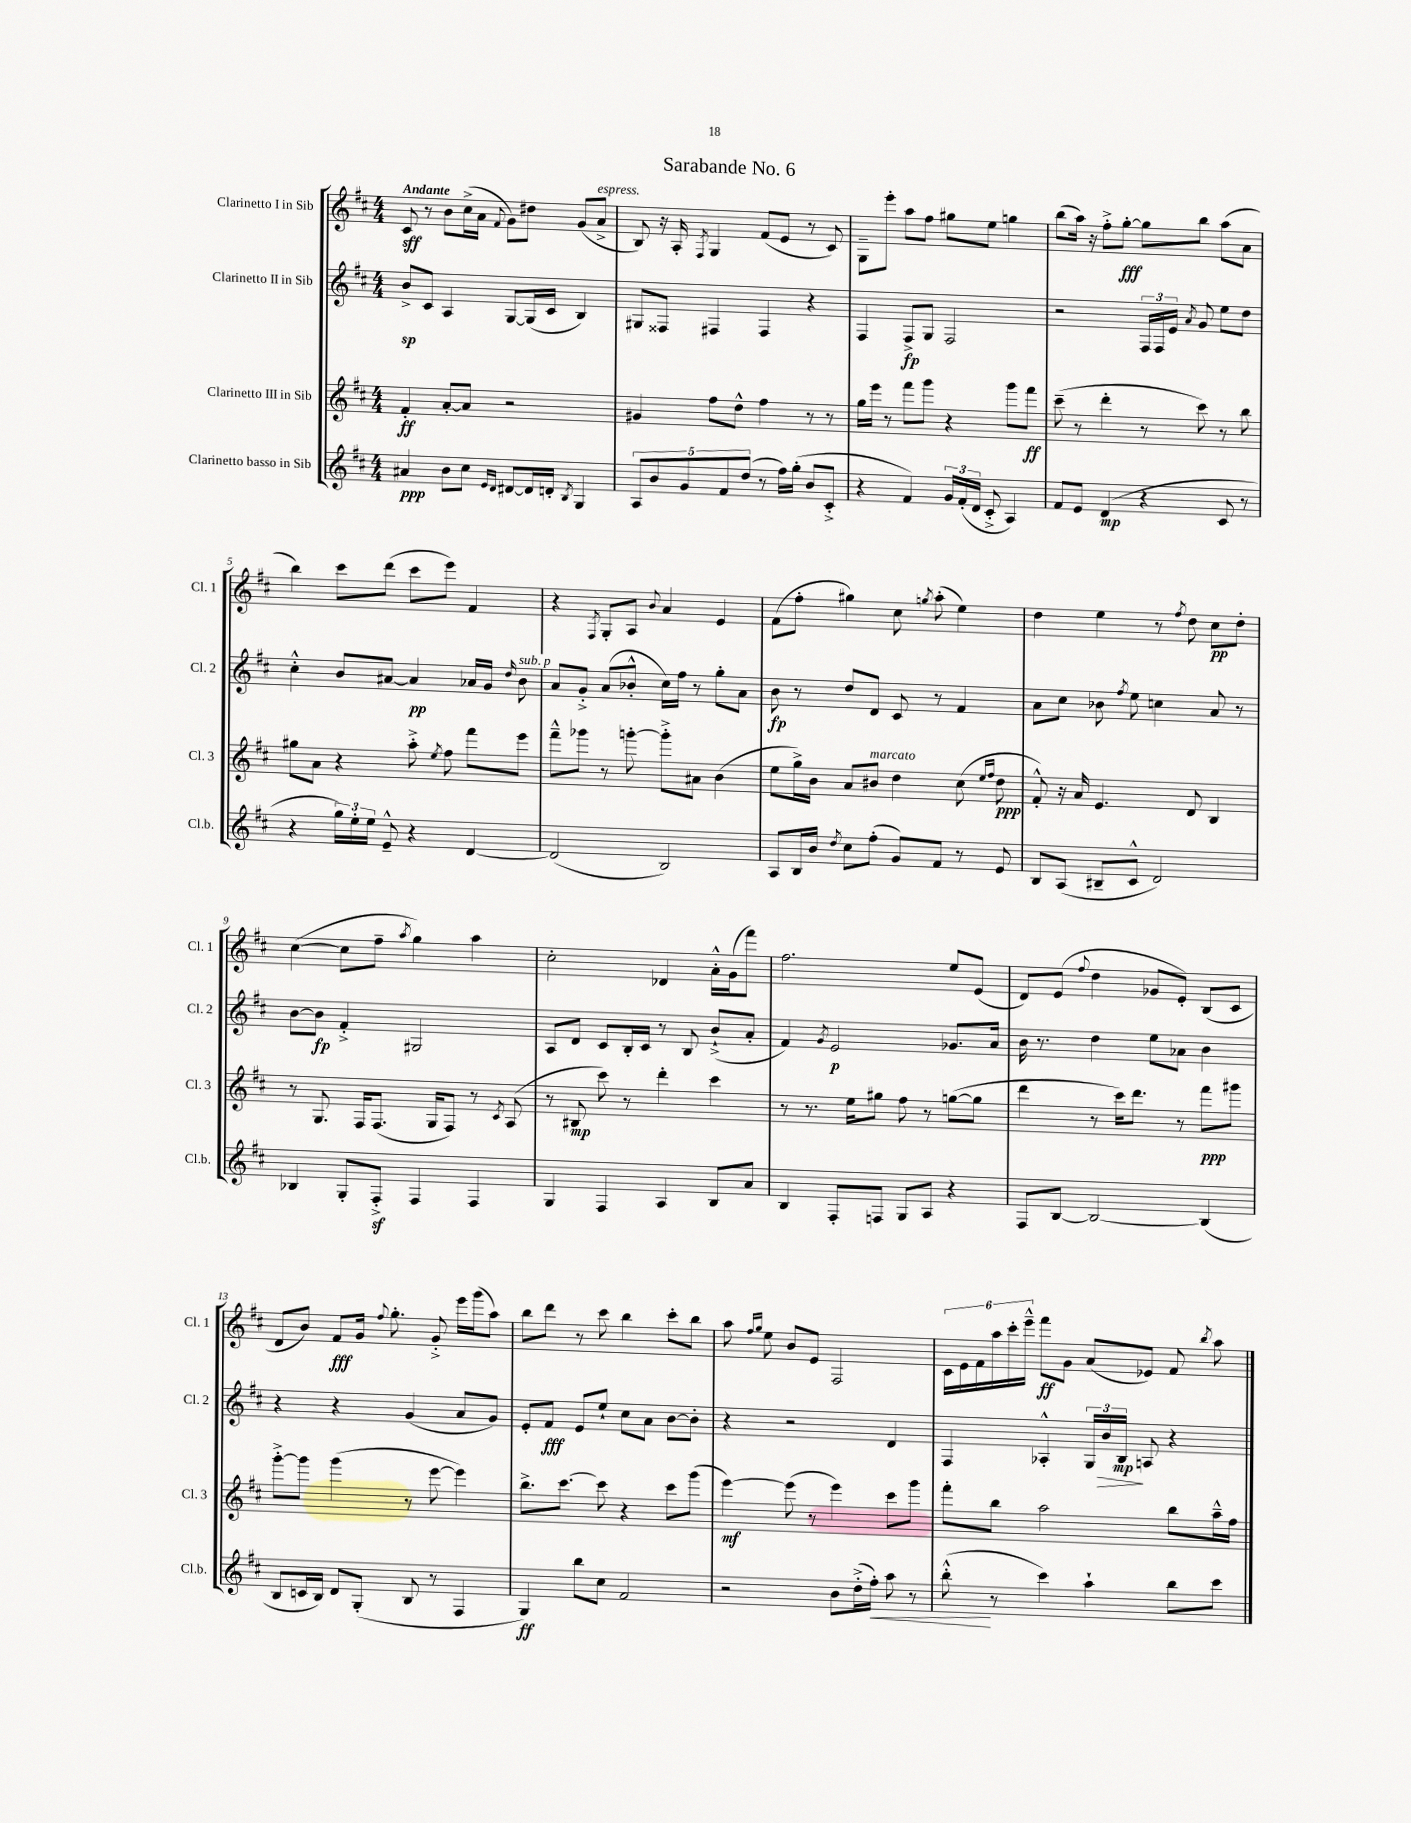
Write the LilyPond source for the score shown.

\header { title = "Sarabande No. 6" }
<<
\new StaffGroup <<
\new Staff = "s0" \with { instrumentName = "Clarinetto I in Sib" shortInstrumentName = "Cl. 1" } {
    \clef treble \key d \major \numericTimeSignature \time 4/4 \tempo "Andante"
    \autoBeamOff cis'8\sff r8 b'8[ cis''16->( a'16] \appoggiatura { fis'8 } g'8[) dis''8] g'8[( a'8]->^\markup { \italic "espress." } |
    b8) r16 a16-. \acciaccatura { fis8 } g4 fis'8[( e'8] r8 cis'8) |
    g8[-- e'''8]-. a''8[ fis''8] gis''8[ e''8] g''4 |
    b''8[( a''16]) r16 fis''8[-.-> g''8]~-.\fff g''8[ b''8] a''8[( a'8] |
    b''4) cis'''8[ d'''8]( cis'''8[ e'''8]) fis'4 |
    r4 \acciaccatura { fis8 } g8[-. a8] \appoggiatura { b'8 } a'4 e'4 |
    fis'8[( fis''8]-. gis''4) cis''8 \acciaccatura { g''8 } a''8-.( e''4) |
    d''4 e''4 r8 \acciaccatura { fis''8 } d''8 cis''8[\pp d''8]-. |
    cis''4~( cis''8[ fis''8]-- \acciaccatura { a''8 } g''4) a''4 |
    cis''2-. des'4 a'16[-.-^ g'16( fis'''8]) |
    fis''2. e''8[ e'8]( |
    d'8[) e'8]( \appoggiatura { fis''8 } d''4 ges'8[ e'8]-.) b8[( cis'8] |
    d'8[ b'8]) fis'8[\fff g'16] \appoggiatura { fis''8 } g''8.-. g'8-.-> e'''16[ g'''16( a''8]) |
    b''8[ d'''8] r8 cis'''8 b''4 cis'''8[-. b''8] |
    a''8 \grace { fis''16[ g''16] } e''8 b'8[ e'8] fis2 |
    \tuplet 6/4 { cis'16[ e'16 fis'16 a''16 cis'''16-. e'''16]---^ } fis'''8[\ff g'8] a'8[( ees'8]) fis'8 \acciaccatura { b''8 } a''8 \bar "|." |
}
\new Staff = "s1" \with { instrumentName = "Clarinetto II in Sib" shortInstrumentName = "Cl. 2" } {
    \clef treble \key d \major \numericTimeSignature \time 4/4
    \autoBeamOff b'8[->\sp cis'8] a4 g8[~ g16( cis'16] b4) |
    gis8[ fisis8] fis4 fis4 r4 |
    fis4 fis8[->\fp g8] fis2 |
    r2 \tuplet 3/2 { fis16[ fis16 e'16] } \acciaccatura { a'8 } g'8 e''8[ d''8] |
    cis''4-.-^ b'8[ ais'8]~ ais'4\pp aes'16[ g'16] \grace { d''16 } b'8^\markup { \italic "sub. p" } |
    a'8[ g'8]-.-> a'8[( bes'8]-.-^ cis''16[) fis''16] r8 g''8[-. a'8] |
    b'8\fp r8 d''8[ d'8] cis'8 r8 fis'4 |
    a'8[ cis''8] bes'8 \acciaccatura { fis''8 } e''8 c''4 a'8 r8 |
    b'8[~ b'8]\fp fis'4-.-> gis2 |
    a8[ d'8] cis'8[ b16-. cis'16] r8 b8 b'8[-!->( a'8]-. |
    fis'4) \acciaccatura { g'8 } e'2\p ges'8.[ a'16] |
    b'16 r8. d''4 e''8[ aes'8] b'4 |
    r4 r4 g'4( a'8[ g'8]) |
    e'8[-. fis'8]\fff e'8[ e''8]-! cis''8[ a'8] b'8[~ b'8]-. |
    r4 r2 d'4 |
    fis4 aes4-.-^ \tuplet 3/2 { g16[ b'16\> b16]\mp\! } a8 r4 \bar "|." |
}
\new Staff = "s2" \with { instrumentName = "Clarinetto III in Sib" shortInstrumentName = "Cl. 3" } {
    \clef treble \key d \major \numericTimeSignature \time 4/4
    \autoBeamOff fis'4-.\ff a'8[~-. a'8] r2 |
    gis'4 fis''8[ d''8]-^ fis''4 r8 r8 |
    g''16[ e'''16] r8 fis'''8[ g'''8] r4 g'''8[ fis'''8]\ff |
    cis'''8--( r8 d'''4-. r8 cis'''8) r8 b''8 |
    gis''8[ a'8] r4 a''8-.-> \acciaccatura { e''8 } fis''8 fis'''8[ e'''8] |
    fis'''8[---^ ges'''8] r8 g'''8~-. g'''8[-.-> ais'8] b'4( |
    e''8[ g''16->) b'16] a'8[ bis'8]^\markup { \italic "marcato" } d''4 cis''8( \grace { e''16[ fis''16] } d''8\ppp |
    fis'8-.-^) r16 a'16 e'4. d'8 b4 |
    r8 g8. fis16[ fis8.]( g16[ fis8]) r8 \acciaccatura { cis'8 } a8( |
    r8 bis8\mp cis'''8) r8 d'''4-. cis'''4 |
    r8 r8. e''16[ gis''8] fis''8 r8 g''8[~( g''8] |
    d'''4 r8 cis'''16[) d'''8.] r8 fis'''8[\ppp gis'''8] |
    g'''8[~-.-> g'''8] g'''4( r8 e'''8~ e'''4) |
    b''8.[-> cis'''8.]~ cis'''8 r4 cis'''8[ g'''8]( |
    e'''4~\mf) e'''8( r8 e'''4) cis'''8[ g'''8] |
    fis'''8[-. b''8] a''2 b''8[ a''16---^ fis''16] \bar "|." |
}
\new Staff = "s3" \with { instrumentName = "Clarinetto basso in Sib" shortInstrumentName = "Cl.b." } {
    \clef treble \key d \major \numericTimeSignature \time 4/4
    \autoBeamOff ais'4\ppp b'8[ cis''8] \grace { e'16[ d'16] } dis'8[~ dis'16 d'16]-. \acciaccatura { b8 } g4 |
    \tuplet 5/4 { a8[ b'8 g'8 fis'8 d''8]( } r8 fis''16[) g''16]-.( b'8[ cis'8]-.-> |
    r4 fis'4) \tuplet 3/2 { g'16[ fis'16-.( d'16] } cis'8-.-> a4) |
    fis'8[ e'8] d'4\mp( r4 cis'8 r8 |
    r4 \tuplet 3/2 { g''16[) e''16-. e''16] } e'8---^ r4 d'4~ |
    d'2( b2) |
    a8[ b16 b'16] \acciaccatura { d''8 } cis''8[ fis''8]-.( g'8[) fis'8] r8 e'8 |
    b8[ a8]( bis8[-- cis'8]-^ d'2) |
    bes4 g8[-. fis8]-.->\sf fis4 fis4 |
    g4 fis4 a4 b8[ a'8] |
    b4 fis8[-. f8] g8[ a8] r4 |
    fis8[ b8]~ b2~ b4( |
    b8[ c'16 b16]) d'8[ g8]-.( b8 r8 fis4 |
    g4\ff) b''8[ cis''8] fis'2 |
    r2 b'8[ d''16-.->( fis''16]-.\<) a''8 r8 |
    b''8-.-^\!( r8 cis'''4) a''4-! b''8[ cis'''8] \bar "|." |
}
>>
>>
